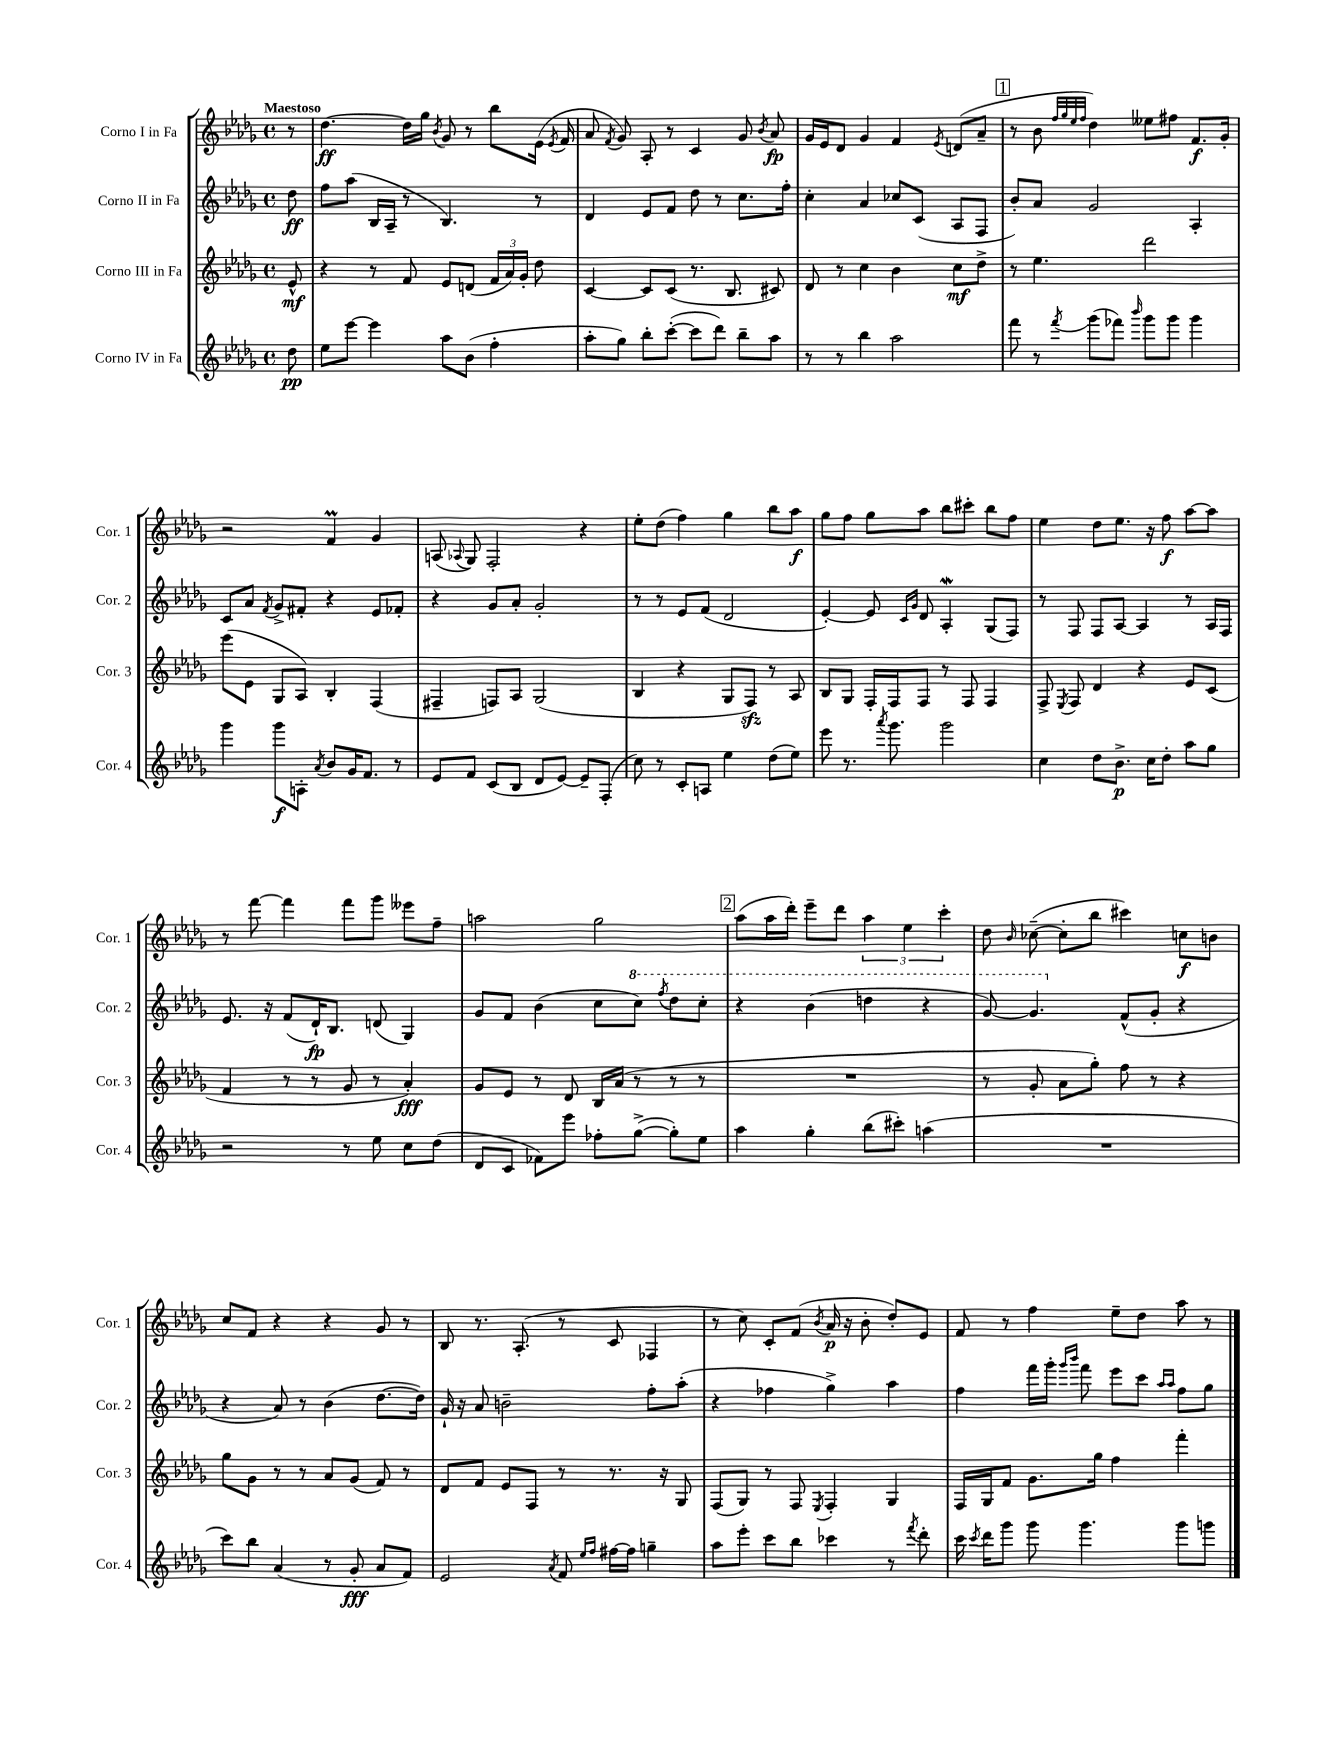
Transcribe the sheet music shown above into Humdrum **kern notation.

**kern	**kern	**kern	**kern
*staff4	*staff3	*staff2	*staff1
*clefG2	*clefG2	*clefG2	*clefG2
*k[b-e-a-d-g-]	*k[b-e-a-d-g-]	*k[b-e-a-d-g-]	*k[b-e-a-d-g-]
*M4/4	*M4/4	*M4/4	*M4/4
*met(c)	*met(c)	*met(c)	*met(c)
8dd-	8e-^^	8dd-	8r
=	=	=	=
8ee-	4r	8ff	[4.dd-
[8eee-	.	(8aa-	.
4eee-]	8r	16B-	.
.	.	16A-~	.
.	8f	8r	16dd-]
.	.	.	16gg-
.	.	.	8qb-
8aa-	8e-	4.B-)	8g-
(8b-	(8d	.	8r
4ff'	24f	.	8bb-
.	24a-)	.	.
.	24g-'	.	.
.	8dd-	8r	(16e-
.	.	.	8qe-
.	.	.	16f
=	=	=	=
8aa-'	[4c	4d-	8a-
.	.	.	8qf
8gg-)	.	.	8g-)
8bb-'	8c]	8e-	8A-'
([8ccc'	(8c	8f	8r
8ccc]	8.r	8dd-	4c
8ddd-)	.	8r	.
.	8.B-	.	.
8bb-~	.	8.cc	8g-
.	.	.	8qb-
8aa-	8c#)	.	8a-
.	.	16ff'	.
=	=	=	=
8r	8d-	4cc'	16g-
.	.	.	16e-
8r	8r	.	8d-
4bb-	4cc	4a-	4g-
2aa-	4b-	8cc-	4f
.	.	(8c	.
.	.	.	8qe-
.	8cc	8A-	(8d
.	8dd-^	8F	8a-~
=	=	=	=
8fff	8r	8b-')	8r
8r	4.ee-	8a-	8b-
.	.	.	32qqff
.	.	.	32qqgg-
.	.	.	32qqee-
8qfff	.	.	32qqff
(8ggg-	.	2g-	4dd-)
8fff-)	.	.	.
16qqbbb-	.	.	.
8ggg-	2ddd-	.	8ee--
8ggg-	.	.	8ff#
4ggg-	.	4A-'	8.f
.	.	.	16g-'
=	=	=	=
4ggg-	(8eee-	8c	2r
.	8e-	8a-	.
.	.	8qf	.
8ggg-	8G-	8g-^	.
8A'	8A-)	8f#'	.
8qa-	.	.	.
8b-	4B-'	4r	4f
16g-	.	.	.
8.f	.	.	.
.	(4F	8e-	4g-
8r	.	8f-'	.
=	=	=	=
8e-	4F#~	4r	(8A
.	.	.	8qqA-
8f	.	.	8G-)
(8c	8F)	8g-	2F'
8B-	8A-	8a-'	.
8d-	(2G-	2g-'	.
[8e-)	.	.	.
8e-~]	.	.	4r
(8F'	.	.	.
=	=	=	=
8cc)	4B-	8r	8ee-'
8r	.	8r	(8dd-
8c'	4r	8e-	4ff)
8A	.	(8f	.
4ee-	8G-	2d-	4gg-
.	8F)	.	.
(8dd-	8r	.	8bb-
8ee-)	8A-	.	8aa-
=	=	=	=
8eee-	8B-	[4e-')	8gg-
8.r	8G-	.	8ff
.	16F'	8e-]	8gg-
8qaaa-	.	.	.
8.ggg-	16F	.	.
.	.	16qqc	.
.	.	16qqg-	.
.	8F	8d-	8aa-
2ggg-	8r	4A-'	8bb-
.	8F	.	8ccc#'
.	4F	(8G-	8bb-
.	.	8F)	8ff
=	=	=	=
4cc	8F^	8r	4ee-
.	8qE-	.	.
.	8F	8F	.
8dd-	4d-	8F	8dd-
8.b-^	.	[8A-	8.ee-
.	4r	4A-]	.
16cc	.	.	16r
8dd-'	.	.	8ff
8aa-	8e-	8r	[8aa-
8gg-	(8c	16A-	8aa-]
.	.	16F	.
=	=	=	=
2r	4f	8.e-	8r
.	.	.	[8fff
.	.	16r	.
.	8r	(8f	4fff]
.	8r	16d-`)	.
.	.	8.B-	.
8r	8g-	.	8fff
8ee-	8r	(8d	8ggg-
8cc	4a-')	4G-)	8eee--
(8dd-	.	.	8ff~
=	=	=	=
8d-	8g-	8g-	2aa
8c	8e-	8f	.
8f-)	8r	(4b-	.
8eee-	8d-	.	.
8ff-'	16B-	8cc	2gg-
.	(16a-	.	.
([8gg-^	8r	8ccc)	.
.	.	8qfff	.
8gg-'])	8r	8ddd-	.
8ee-	8r	8ccc'	.
=	=	=	=
4aa-	1r	4r	(8aa-
.	.	.	16aa-
.	.	.	16ddd-')
4gg-'	.	(4bb-	8eee-~
.	.	.	8ddd-
(8bb-	.	4ddd	6aa-
8ccc#')	.	.	.
.	.	.	6ee-
(4aa	.	4r	.
.	.	.	6ccc'
=	=	=	=
1r	8r	[8gg-)	8dd-
.	.	.	16qqb-
.	8g-'	4.gg-]	([8cc-~
.	8a-	.	8cc-']
.	8gg-')	.	8bb-
.	8ff	(8f^^	4ccc#)
.	8r	8g-'	.
.	4r	4r	8cc
.	.	.	8b
=	=	=	=
8ccc)	8gg-	4r	8cc
8bb-	8g-	.	8f
(4a-	8r	8a-)	4r
.	8r	8r	.
8r	8a-	(4b-	4r
8g-'	(8g-	.	.
8a-	8f)	[8.dd-	8g-
8f)	8r	.	8r
.	.	16dd-])	.
=	=	=	=
2e-	8d-	16g-`	8B-
.	.	16r	.
.	8f	8a-	8.r
.	8e-	2b~	.
.	.	.	(8.A-'
.	8F	.	.
8qa-	.	.	.
8f	8r	.	8r
16qqee-	.	.	.
16qqff	.	.	.
[16ff#	8.r	.	8c
16ff#]	.	.	.
4gg~	.	8ff'	4F-
.	16r	.	.
.	8G-	(8aa-'	.
=	=	=	=
8aa-	(8F	4r	8r
8eee-'	8G-)	.	8cc)
8ccc	8r	4ff-	8c'
8bb-	8F	.	(8f
.	8qE-	.	8qb-
4ccc-	4F'	4gg-^)	16a-
.	.	.	16r
.	.	.	8b-'
8r	4G-	4aa-	8dd-')
8qfff	.	.	.
8ddd-'	.	.	8e-
=	=	=	=
16ccc	16F	4ff	8f
8qccc	.	.	.
16ddd-	16G-	.	.
8ggg-	8f	.	8r
8ggg-	8.g-	16fff	4ff
.	.	16ggg-'	.
.	.	16qqggg-	.
.	.	16qqbbb-	.
4.ggg-	.	8fff	.
.	16gg-	.	.
.	4ff	8eee-	8ee-~
.	.	8ccc	8dd-
.	.	16qqaa-	.
.	.	16qqaa-	.
8ggg-	4fff'	8ff	8aa-
8ggg	.	8gg-	8r
==	==	==	==
*-	*-	*-	*-
